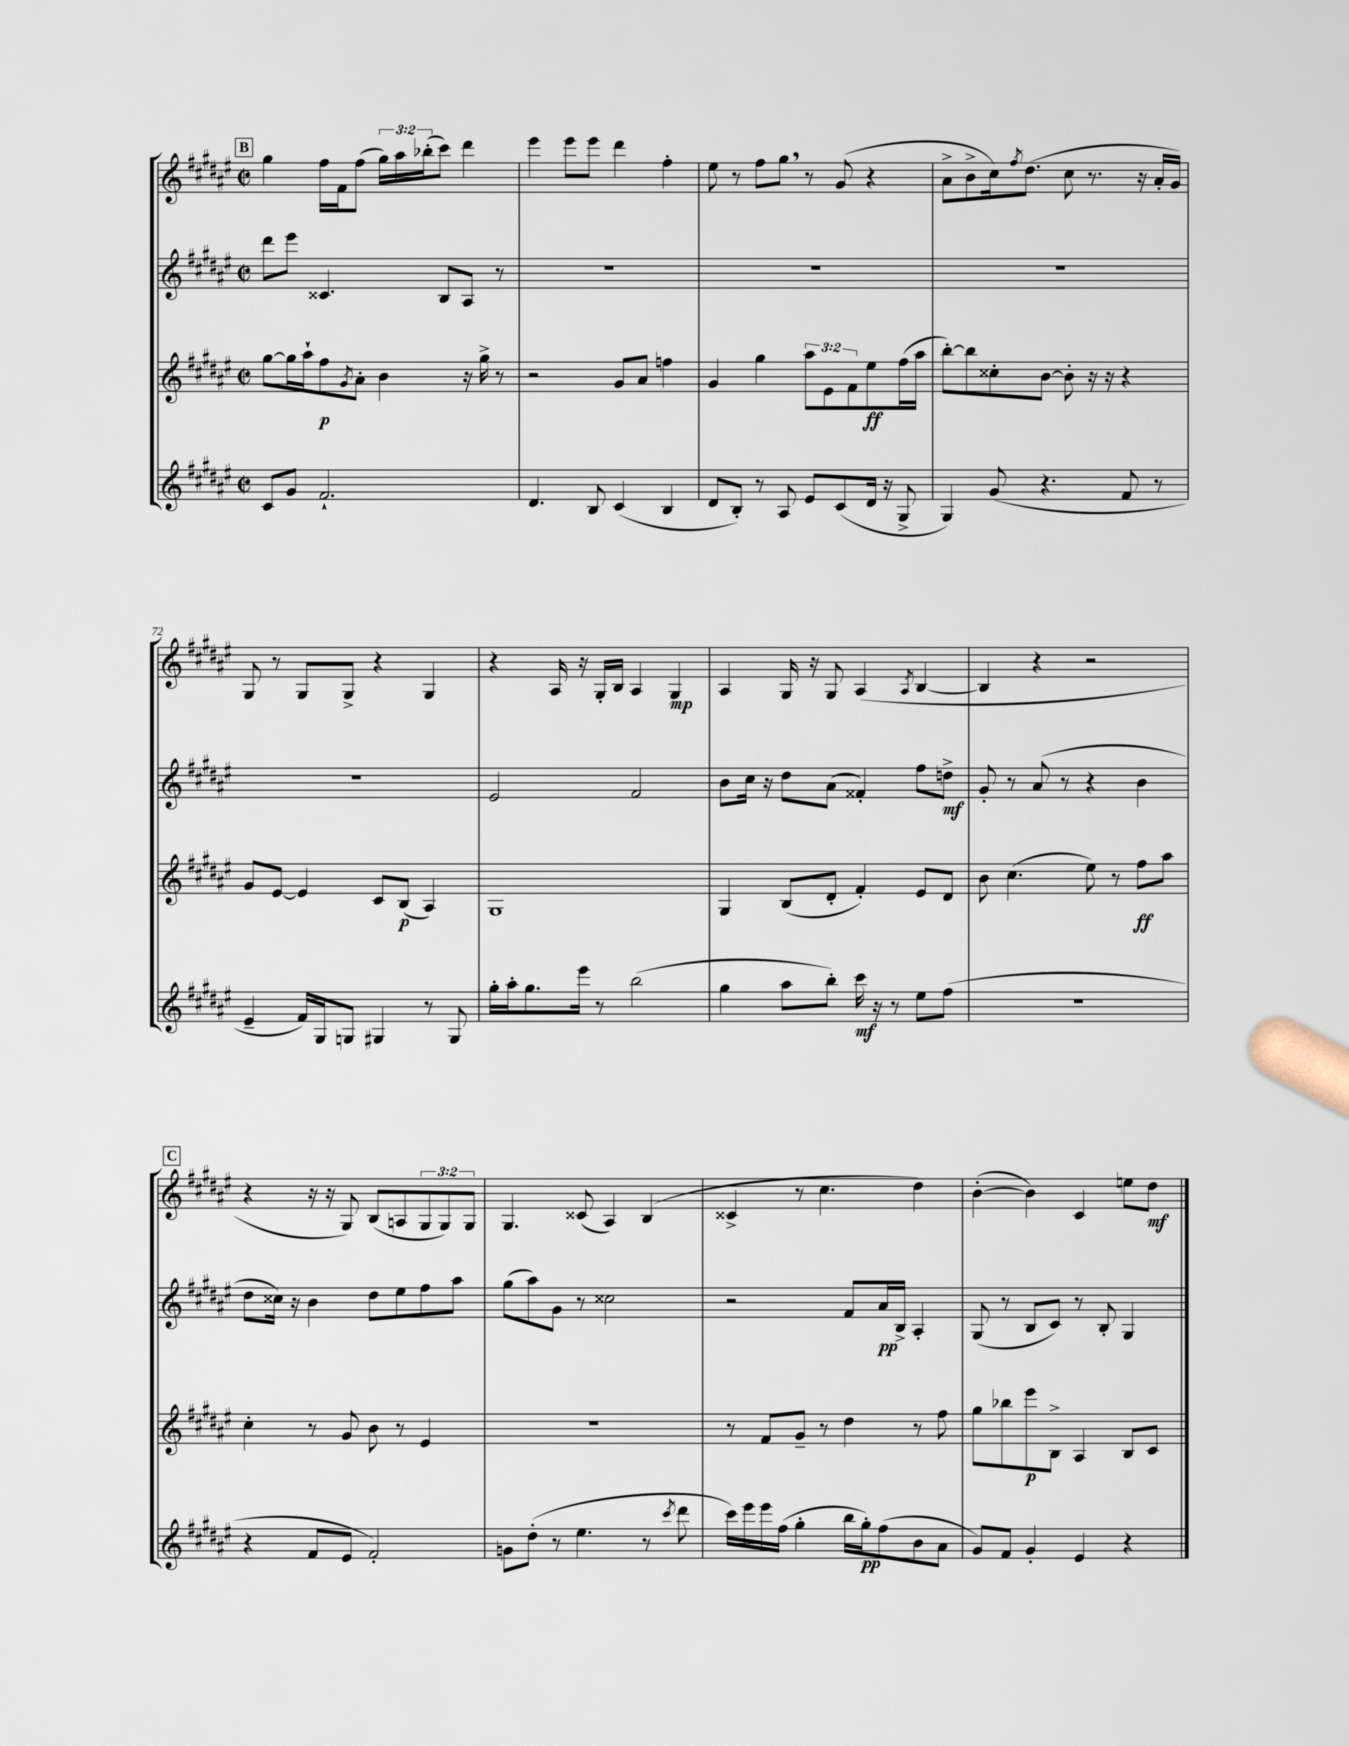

**kern	**kern	**kern	**kern
*staff4	*staff3	*staff2	*staff1
*clefG2	*clefG2	*clefG2	*clefG2
*k[f#c#g#d#a#e#]	*k[f#c#g#d#a#e#]	*k[f#c#g#d#a#e#]	*k[f#c#g#d#a#e#]
*M2/2	*M2/2	*M2/2	*M2/2
*met(c|)	*met(c|)	*met(c|)	*met(c|)
8c#	[8gg#	8ddd#	4gg#
8g#	16gg#]	8eee#	.
.	16aa#`	.	.
2.f#`	8ff#	4.c##	16ff#
.	.	.	16f#
.	8qg#	.	.
.	8a#'	.	(8ff#
.	4b	.	24gg#)
.	.	.	24aa#
.	.	.	(24bb-'
.	.	8B	8ccc#)
.	16r	8A#	4ddd#
.	16gg#^	.	.
.	8r	8r	.
=	=	=	=
4.d#	2r	1r	4eee#
.	.	.	8eee#
8B	.	.	8eee#
(4c#	8g#	.	4ddd#
.	8a#	.	.
4B	4ff	.	4ff#'
=	=	=	=
8d#	4g#	1r	8ee#
8B')	.	.	8r
8r	4gg#	.	8ff#
8A#	.	.	8gg#
8e#	12aa#	.	8r
.	12e#	.	.
(8c#	.	.	(8g#
.	12f#	.	.
16d#	8ee#	.	4r
16r	.	.	.
8G#^	(16ff#	.	.
.	16aa#	.	.
=	=	=	=
4G#)	[8bb')	1r	8a#^
.	8bb]	.	8b^
(8g#	8cc##'	.	16cc#)
.	.	.	8qff#
.	.	.	(8.dd#
4.r	[8b	.	.
.	8b']	.	8cc#
.	16r	.	8.r
.	16r	.	.
8f#	4r	.	.
.	.	.	16r
8r	.	.	16a#'
.	.	.	16g#)
=	=	=	=
4e#~	8g#	1r	8G#
.	[8e#	.	8r
16f#)	4e#]	.	8G#
16G#	.	.	.
8G	.	.	8G#^
4G#	8c#	.	4r
.	(8B	.	.
8r	4A#)	.	4G#
8G#	.	.	.
=	=	=	=
16gg#'	1G#	2e#	4r
16aa#'	.	.	.
8.gg#	.	.	.
.	.	.	16A#
16eee#	.	.	16r
8r	.	.	16G#'
.	.	.	16B
(2bb	.	2f#	4A#
.	.	.	4G#
=	=	=	=
4gg#	4G#	8b	4A#
.	.	16cc#	.
.	.	16r	.
8aa#	(8B	8dd#	16G#
.	.	.	16r
8bb')	8d#'	(8a#	8G#
16ccc#	4f#')	4f##')	(4A#
16r	.	.	.
8r	.	.	.
.	.	.	8qA#
8ee#	8e#	8ff#	[4B
(8ff#	8d#	8dd^	.
=	=	=	=
1r	8b	8g#'	4B]
.	(4.cc#	8r	.
.	.	(8a#	4r
.	.	8r	.
.	8ee#)	4r	2r
.	8r	.	.
.	8ff#	4b	.
.	8aa#	.	.
=	=	=	=
4r	4cc#'	8dd#	4r
.	.	16cc##)	.
.	.	16r	.
8f#	8r	4b	16r
.	.	.	16r
8e#	8g#	.	8G#)
2f#')	8b	8dd#	(8B
.	8r	8ee#	8A
.	4e#	8ff#	12G#
.	.	.	12G#)
.	.	8aa#	.
.	.	.	12G#
=	=	=	=
8g	1r	(8gg#	4.G#
(8dd#'	.	8aa#)	.
8r	.	8g#	.
4.ee#	.	8r	(8c##
.	.	2cc##	4A#)
8r	.	.	(4B
8qccc#	.	.	.
8ddd#	.	.	.
=	=	=	=
16ccc#)	8r	2r	4c##^
16eee#	.	.	.
16eee#	8f#	.	.
(16ff#	.	.	.
4gg#'	8g#~	.	8r
.	8r	.	4.cc#
16bb	4dd#	8f#	.
16gg#')	.	.	.
(8ff#	.	16a#	.
.	.	16B^	.
8b	8r	4A#'	4dd#)
8a#	8ff#	.	.
=	=	=	=
8g#)	8gg#	(8G#	([4b'
8f#	8bb-	8r	.
4g#'	8eee#	8B	4b])
.	8B^	8c#)	.
4e#	4A#	8r	4c#
.	.	8B'	.
4r	8B	4G#	8ee
.	8c#	.	8dd#
==	==	==	==
*-	*-	*-	*-
